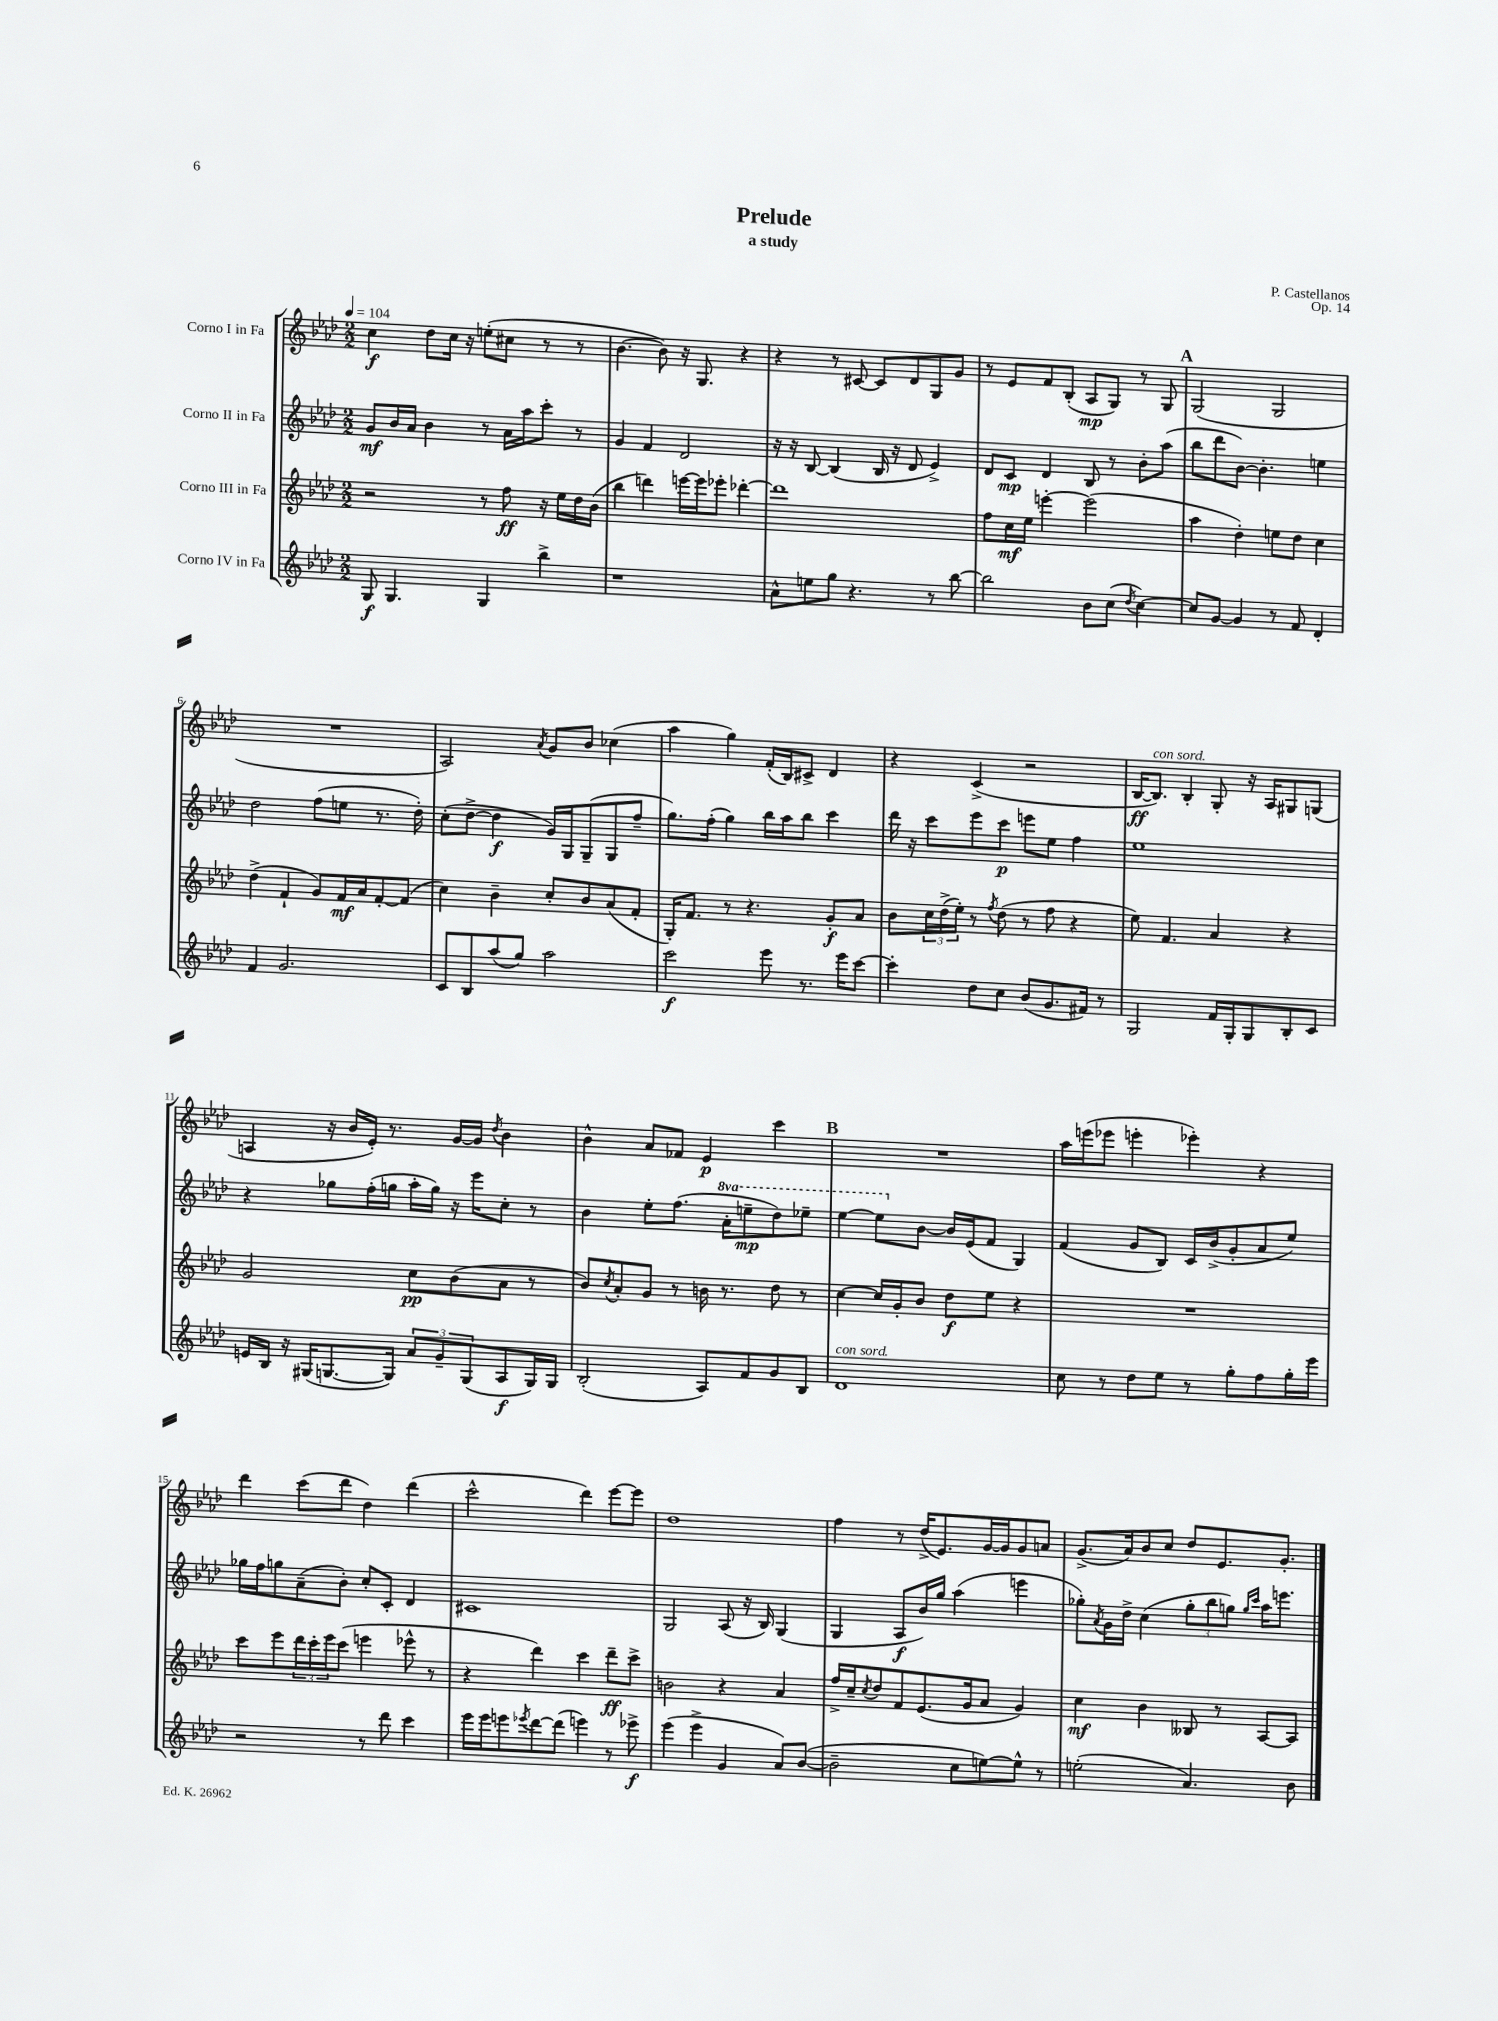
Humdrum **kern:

**kern	**dynam	**kern	**dynam	**kern	**dynam	**kern	**dynam
*part4	*part4	*part3	*part3	*part2	*part2	*part1	*part1
*staff4	*staff4	*staff3	*staff3	*staff2	*staff2	*staff1	*staff1
*I"Corno IV in Fa	*	*I"Corno III in Fa	*	*I"Corno II in Fa	*	*I"Corno I in Fa	*
*clefG2	*	*clefG2	*	*clefG2	*	*clefG2	*
*k[b-e-a-d-]	*	*k[b-e-a-d-]	*	*k[b-e-a-d-]	*	*k[b-e-a-d-]	*
*M2/2	*	*M2/2	*	*M2/2	*	*M2/2	*
*MM104	*	*MM104	*	*MM104	*	*MM104	*
=1	=1	=1	=1	=1	=1	=1	=1
8G/	f	2r	.	8g/L	mf	4cc\	f
4.G/	.	.	.	16b-/L	.	.	.
.	.	.	.	16a-/JJ	.	.	.
.	.	.	.	4b-\	.	8dd-\L	.
.	.	.	.	.	.	16cc\Jk	.
.	.	.	.	.	.	16r	.
4G/	.	8r	.	8r	.	(8een'\L	.
.	.	8ff\	ff	16a-\LL	.	8cc#X\J	.
.	.	.	.	16aa-\J	.	.	.
4bb-^\	.	16r	.	8ccc'\J	.	8r	.
.	.	16ee-\LL	.	.	.	.	.
.	.	16dd-\	.	8r	.	8r	.
.	.	(16b-\JJ	.	.	.	.	.
=2	=2	=2	=2	=2	=2	=2	=2
1r	.	4bb-\	.	4g/	.	[4.b-\	.
.	.	4dddn\)	.	4f/	.	.	.
.	.	.	.	.	.	8b-\])	.
.	.	[16eeen\LL	.	2d-/	.	16r	.
.	.	16eee\J]	.	.	.	8.G/	.
.	.	8eee-X'\J	.	.	.	.	.
.	.	[4ddd-X'\	.	.	.	4r	.
=3	=3	=3	=3	=3	=3	=3	=3
8a-^^\L	.	1ddd-]	.	16r	.	4r	.
.	.	.	.	16r	.	.	.
8een\	.	.	.	[8B-/	.	.	.
8gg\J	.	.	.	(4B-/]	.	8r	.
4.r	.	.	.	.	.	[8c#X/	.
.	.	.	.	16B-/	.	8c#/L]	.
.	.	.	.	16r	.	.	.
.	.	.	.	8d-/	.	8d-/	.
8r	.	.	.	4e-^/)	.	8G/	.
[8bb-\	.	.	.	.	.	8g/J	.
=4	=4	=4	=4	=4	=4	=4	=4
2bb-\]	.	8ff\L	.	8d-/L	.	8r	.
.	.	16cc\L	mf	8c/J	mp	8e-/L	.
.	.	16ee-\JJ	.	.	.	.	.
.	.	[4eeen'\	.	4d-/	.	8f/	.
.	.	.	.	.	.	(8B-'/J	.
8b-\L	.	(2eee\]	.	8B-/	.	8A-/L	mp
(8cc\J	.	.	.	8r	.	8G/J)	.
8qdd-/	.	.	.	.	.	.	.
[4cc\)	.	.	.	8b-'\L	.	8r	.
.	.	.	.	(8aa-\J	.	8G/	.
!!LO:REH:place=s1:t=A
=5	=5	=5	=5	=5	=5	=5	=5
8cc/L]	.	4aa-\	.	8bb-\L	.	(2G/	.
[8g/J	.	.	.	8ddd-\	.	.	.
4g/]	.	4dd-'\)	.	[8b-\J)	.	.	.
.	.	.	.	4.b-'\]	.	.	.
8r	.	8een\L	.	.	.	2G/	.
8f/	.	8dd-\J	.	.	.	.	.
4d-'/	.	4cc\	.	4een\	.	.	.
!!LO:LB:g=z
=6	=6	=6	=6	=6	=6	=6	=6
4f/	.	(4dd-^\	.	2dd-\	.	1r	.
2.g/	.	4f`/	.	.	.	.	.
.	.	8g/L)	.	(8ff\L	.	.	.
.	.	16f/L	mf	8een\J	.	.	.
.	.	16a-/J	.	.	.	.	.
.	.	[8f'/	.	8.r	.	.	.
.	.	(8f/J]	.	.	.	.	.
.	.	.	.	16dd-'\)	.	.	.
=7	=7	=7	=7	=7	=7	=7	=7
8c/L	.	4cc\)	.	(8cc'\L	.	2A-/)	.
8B-/	.	.	.	[8dd-^\J	.	.	.
(8aa-/	.	4b-~\	.	4dd-\]	f	.	.
8gg/J)	.	.	.	.	.	.	.
.	.	.	.	.	.	8qa-/	.
2aa-\	.	8cc'/L	.	16g/LL)	.	8g/L	.
.	.	.	.	16G/J	.	.	.
.	.	8b-/	.	(8G~/	.	8b-/J	.
.	.	(8a-/	.	8G/	.	(4cc-X\	.
.	.	8f'/J	.	8ff~/J	.	.	.
=8	=8	=8	=8	=8	=8	=8	=8
2ccc\	f	16G'/KL)	.	8.gg\L)	.	4aa-\	.
.	.	8.f/J	.	.	.	.	.
.	.	.	.	(16ff'\Jk	.	.	.
.	.	8r	.	4gg\)	.	4gg\)	.
.	.	4.r	.	.	.	.	.
8eee-\	.	.	.	16bb-\LL	.	(16f'/LL	.
.	.	.	.	16aa-\J	.	16B-/J)	.
8.r	.	.	.	8bb-\J	.	8c#X^/J	.
.	.	8g'/L	f	4ccc\	.	4d-/	.
16eee-\KL	.	.	.	.	.	.	.
[8ccc\J	.	8a-/J	.	.	.	.	.
=9	=9	=9	=9	=9	=9	=9	=9
4ccc'\]	.	8b-\L	.	16ddd-\	.	4r	.
.	.	.	.	16r	.	.	.
.	.	24cc\L	.	8ccc\L	.	.	.
.	.	(24dd-^\	.	.	.	.	.
.	.	24ee-'\JJ)	.	.	.	.	.
8dd-\L	.	8r	.	8eee-\	.	(4c^/	.
.	.	8qff/	.	.	.	.	.
8cc\J	.	(8dd-\	.	8ccc\J	p	.	.
(8b-/L	.	8r	.	8eeen\L	.	2r	.
8.g/	.	8ff\	.	8ee-\J	.	.	.
.	.	4r	.	4ff\	.	.	.
16f#X/Jk)	.	.	.	.	.	.	.
8r	.	.	.	.	.	.	.
=10	=10	=10	=10	=10	=10	=10	=10
2G/	.	8ee-\)	.	1ee-	.	[16B-/KL	ff
!	!	!	!	!	!	!LO:TX:a:i:t=con sord.	!
.	.	.	.	.	.	8.B-/J])	.
.	.	4.f/	.	.	.	.	.
.	.	.	.	.	.	4B-'/	.
16f/LL	.	4a-/	.	.	.	8G'/	.
16G'/J	.	.	.	.	.	.	.
8G/	.	.	.	.	.	16r	.
.	.	.	.	.	.	16A-/KL	.
8B-'/	.	4r	.	.	.	8G#X/	.
8c/J	.	.	.	.	.	(8Gn/J	.
!!LO:LB:g=z
=11	=11	=11	=11	=11	=11	=11	=11
16en/LL	.	2g/	.	4r	.	4An/	.
16B-/JJ	.	.	.	.	.	.	.
16r	.	.	.	.	.	.	.
(16G#X/KL	.	.	.	.	.	.	.
[8.Gn/	.	.	.	8gg-X\L	.	16r	.
.	.	.	.	.	.	16b-/LL	.
.	.	.	.	(16ff'\L	.	16e-'/JJ)	.
16G/Jk])	.	.	.	16ggn\JJ	.	8.r	.
12a-/L	.	8cc\L	pp	16aa-'\LL	.	.	.
.	.	.	.	16gg\JJ)	.	.	.
12g~/	.	.	.	.	.	.	.
.	.	(8b-\	.	16r	.	[16g/LL	.
(12G/	.	.	.	.	.	.	.
.	.	.	.	16eee-\KL	.	16g/JJ]	.
.	.	.	.	.	.	8qdd-/	.
8A-/	f	8a-\J	.	8cc'\J	.	4b-\	.
16G/L)	.	8r	.	8r	.	.	.
16G/JJ	.	.	.	.	.	.	.
=12	=12	=12	=12	=12	=12	=12	=12
(2B-'/	.	8b-/L)	.	4b-\	.	4b-^^\	.
.	.	8qcc/	.	.	.	.	.
.	.	8a-'/	.	.	.	.	.
.	.	8g/J	.	8ee-'\L	.	8a-/L	.
.	.	8r	.	(8.ff\J	.	8f-X/J	.
8A-/L)	.	16bn\	.	.	.	4e-/	p
*	*	*	*	*8va	*	*	*
.	.	8.r	.	16aa-'\KL	.	.	.
8f/	.	.	.	8eeen~\	mp	.	.
8g/	.	8dd-\	.	8ddd-\)	.	4ccc\	.
8B-/J	.	8r	.	8eee-X~\J	.	.	.
!!LO:REH:place=s1:t=B
=13	=13	=13	=13	=13	=13	=13	=13
!LO:TX:a:i:t=con sord.	!	!	!	!	!	!	!
1d-	.	[4cc\	.	[4eee-\	.	1r	.
.	.	16cc/LL]	.	8eee-\L]	.	.	.
.	.	16g'/J	.	.	.	.	.
*	*	*	*	*X8va	*	*	*
.	.	8b-/J	.	[8b-\J	.	.	.
.	.	8dd-\L	f	16b-/LL]	.	.	.
.	.	.	.	(16e-/J	.	.	.
.	.	8ee-\J	.	8f/J	.	.	.
.	.	4r	.	4G/)	.	.	.
=14	=14	=14	=14	=14	=14	=14	=14
8cc\	.	1r	.	(4f/	.	16aa-\LL	.
.	.	.	.	.	.	(16eeen\J	.
8r	.	.	.	.	.	8eee-X\J	.
8dd-\L	.	.	.	8g/L	.	4eeen'\	.
8ee-\J	.	.	.	8B-/J)	.	.	.
8r	.	.	.	16c/LL	.	4eee-X'\)	.
.	.	.	.	(16b-^/J	.	.	.
8gg'\L	.	.	.	8g'/	.	.	.
8ff\	.	.	.	8a-/	.	4r	.
16gg'\L	.	.	.	8ee-/J)	.	.	.
16eee-\JJ	.	.	.	.	.	.	.
!!LO:LB:g=z
=15	=15	=15	=15	=15	=15	=15	=15
2r	.	8ccc\L	.	16gg-X\LL	.	4ddd-\	.
.	.	.	.	16ff\J	.	.	.
.	.	8eee-\	.	8ggn\	.	.	.
.	.	24ddd-\L	.	(8a-~\	.	(8ccc\L	.
.	.	24ccc'\	.	.	.	.	.
.	.	24eee-\J	.	.	.	.	.
.	.	(8ccc\J	.	8b-'\J)	.	8ddd-\J	.
8r	.	4eeen\	.	8cc'/L	.	4dd-\)	.
8ddd-\	.	.	.	8c'/J	.	.	.
4ccc\	.	8eee-X^^\	.	4d-/	.	(4ddd-\	.
.	.	8r	.	.	.	.	.
=16	=16	=16	=16	=16	=16	=16	=16
16eee-\LL	.	4r	.	1c#X	.	2ccc^^\	.
16eee-\J	.	.	.	.	.	.	.
8eeen\	.	.	.	.	.	.	.
8qeee-X/	.	.	.	.	.	.	.
[8ddd-\	.	4ddd-\)	.	.	.	.	.
(8ddd-\J]	.	.	.	.	.	.	.
4eeen\)	.	4ccc\	.	.	.	4ddd-\)	.
8r	.	8ddd-~\L	ff	.	.	[8eee-\L	.
8eee-X^\	f	8ccc^\J	.	.	.	8eee-\J]	.
=17	=17	=17	=17	=17	=17	=17	=17
(4eee-\	.	2bn\	.	2G/	.	1dd-	.
4eee-^\	.	.	.	.	.	.	.
4g/	.	4r	.	(8A-/	.	.	.
.	.	.	.	16r	.	.	.
.	.	.	.	16B-/)	.	.	.
8a-/L)	.	4a-/	.	(4G/	.	.	.
([8b-/J	.	.	.	.	.	.	.
=18	=18	=18	=18	=18	=18	=18	=18
2b-~\]	.	16ff^/LL	.	4G/	.	4ff\	.
.	.	16cc~/J	.	.	.	.	.
.	.	8qcc/	.	.	.	.	.
.	.	8dd-/	.	.	.	.	.
.	.	8f/	.	8A-/L	f	8r	.
.	.	(8.e-/	.	16b-/L)	.	(16dd-^/KL	.
.	.	.	.	16gg/JJ	.	8.e-/)	.
8cc\L	.	.	.	(4aa-\	.	.	.
.	.	16g/k	.	.	.	.	.
[8een\)	.	8a-/J	.	.	.	[16g/L	.
.	.	.	.	.	.	16g/J]	.
8ee^^\J]	.	4g/)	.	4eeen\	.	8g/	.
8r	.	.	.	.	.	8an/J	.
=19	=19	=19	=19	=19	=19	=19	=19
(2een'\	.	4cc\	mf	8gg-X'\L)	.	(8.g^/L	.
.	.	.	.	8qa-/	.	.	.
.	.	.	.	16g\L	.	.	.
.	.	.	.	16dd-^\JJ	.	16a-/k)	.
.	.	4b-\	.	(4cc\	.	8b-/	.
.	.	.	.	.	.	8cc/J	.
4.a-/)	.	8B--X/	.	12gg-'\L	.	8dd-/L	.
.	.	.	.	12bb-\	.	.	.
.	.	8r	.	.	.	8.e-/	.
.	.	.	.	12ggn\J)	.	.	.
.	.	.	.	16qqgg/LL	.	.	.
.	.	.	.	16qqccc/JJ	.	.	.
.	.	[8A-/L	.	16aa-\KL	.	.	.
.	.	.	.	8.eeen\J	.	8.g'/J	.
8b-\	.	8A-/J]	.	.	.	.	.
==	==	==	==	==	==	==	==
*-	*-	*-	*-	*-	*-	*-	*-
